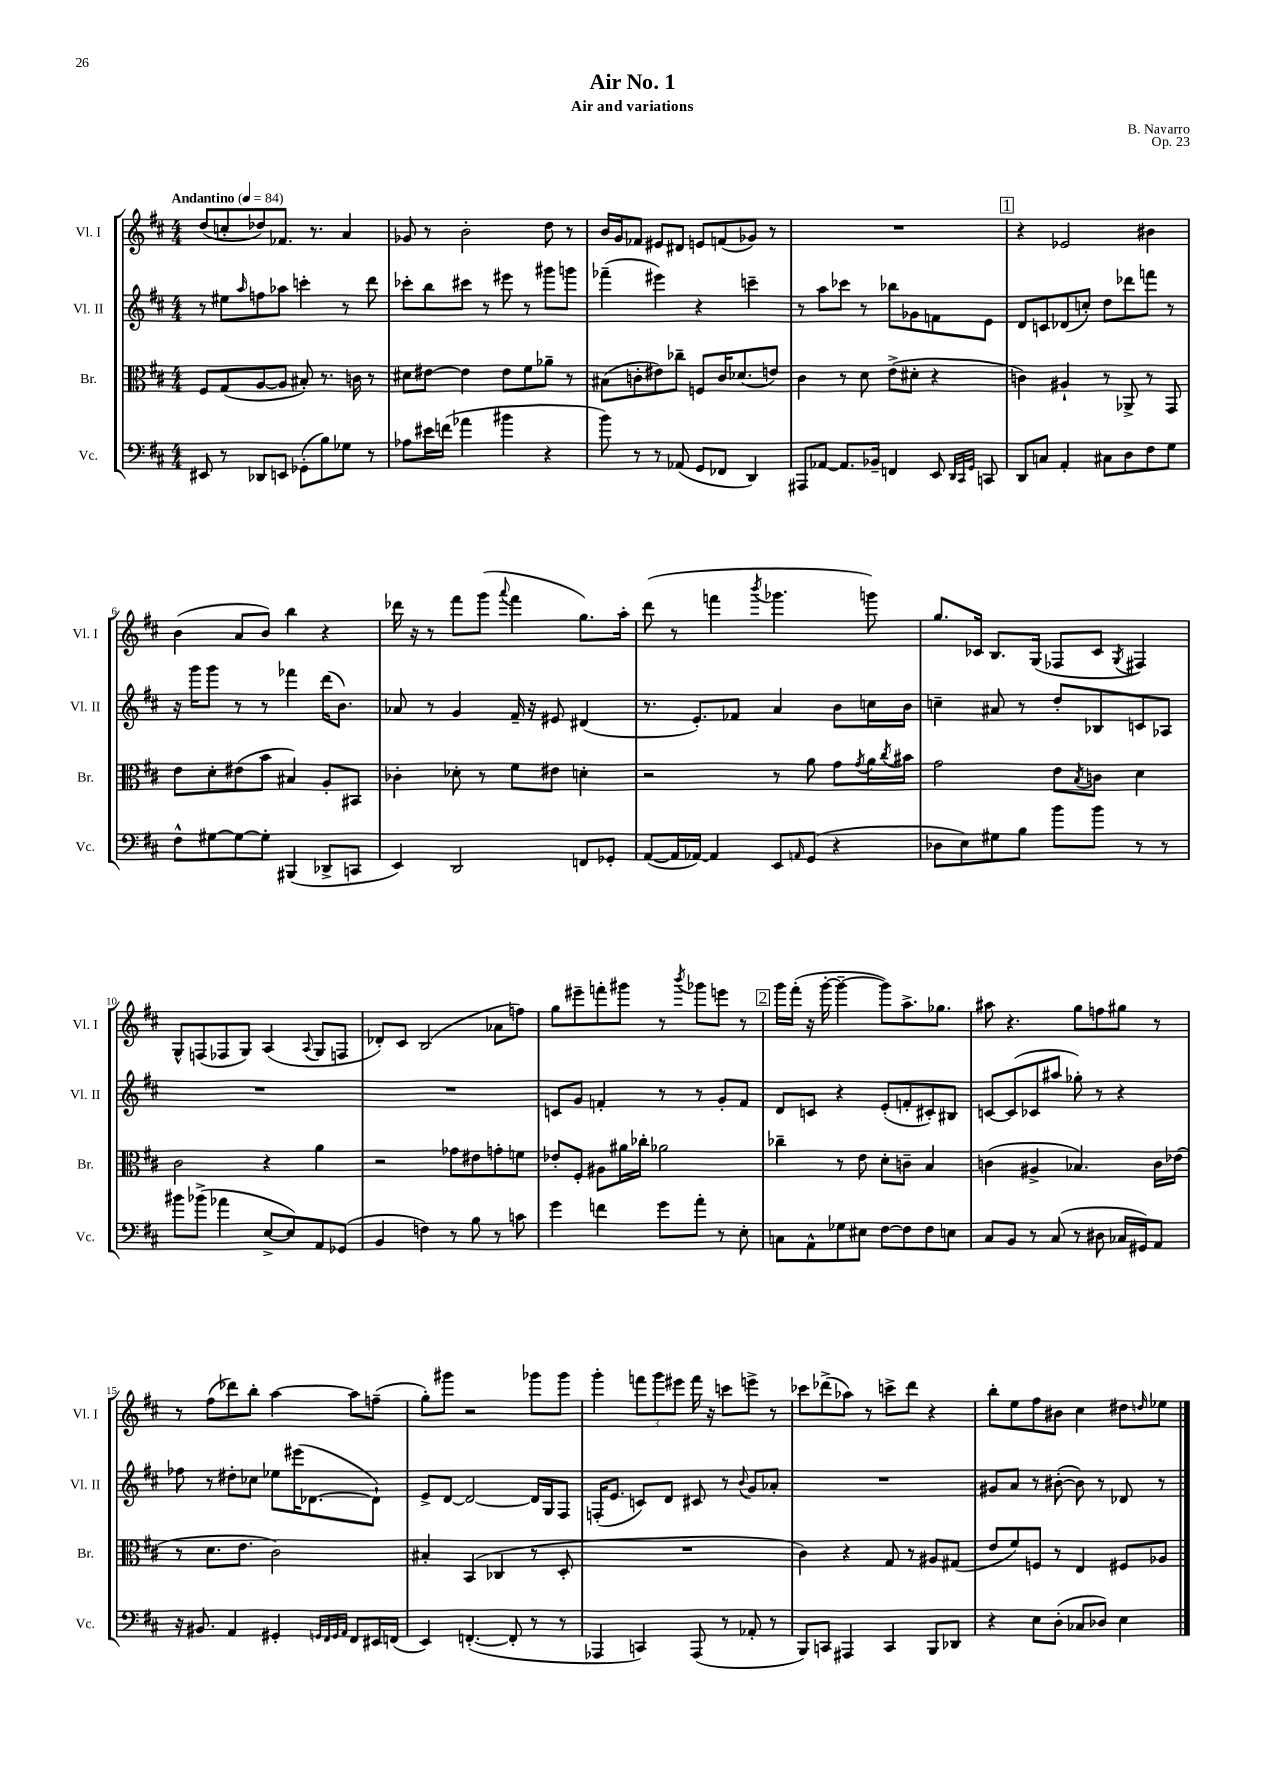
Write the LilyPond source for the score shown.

\header { title = "Air No. 1" composer = "B. Navarro" subtitle = "Air and variations" opus = "Op. 23" }
<<
\new StaffGroup <<
\new Staff = "s0" \with { instrumentName = "Vl. I" shortInstrumentName = "Vl. I" } {
    \clef treble \key d \major \numericTimeSignature \time 4/4 \tempo "Andantino" 4 = 84
    d''8( c''8-. des''8) fes'8. r8. a'4 |
    ges'8 r8 b'2-. d''8 r8 |
    b'16 g'16 fes'8 eis'8 dis'8 e'8 f'8( ges'8) r8 |
    R1 |
    \mark \markup { \box "1" } r4 ees'2 bis'4 |
    b'4( a'8 b'8) b''4 r4 |
    des'''16 r16 r8 fis'''8 g'''8( \appoggiatura { a'''8 } fis'''4 g''8.) a''16-. |
    d'''8( r8 f'''4 \acciaccatura { b'''8 } ges'''4. g'''8) |
    g''8. ces'16 b8. g16( fes8 ces'8 \acciaccatura { g8 } fis4) |
    g8-^ f8( fes8 g8) a4( \appoggiatura { a8 } g8 f8 |
    des'8-.) cis'8 b2( aes'8 f''8) |
    g''8 eis'''8-- f'''8-. gis'''8 r8 \acciaccatura { b'''8 } ges'''8 e'''8 r8 |
    \mark \markup { \box "2" } g'''16 fis'''16-.( r16 g'''16~-. g'''4~-- g'''8) a''8.-> ges''8. |
    ais''8 r4. g''8 f''8 gis''8 r8 |
    r8 fis''8( des'''8) b''8-. a''4~ a''8 f''8--( |
    g''8-.) gis'''8 r2 ges'''8 ges'''8 |
    g'''4-. \tuplet 3/2 { f'''8 g'''8 eis'''8 } f'''16 r16 c'''8 e'''8-> r8 |
    ces'''8 des'''8->( aes''8) r8 c'''8-> des'''8 r4 |
    b''8-. e''8 fis''8 bis'8 cis''4 dis''8 \grace { d''16 } ees''8 \bar "|." |
}
\new Staff = "s1" \with { instrumentName = "Vl. II" shortInstrumentName = "Vl. II" } {
    \clef treble \key d \major \numericTimeSignature \time 4/4
    r8 eis''8 \grace { a''16 } f''8 aes''8 c'''4-. r8 d'''8 |
    ces'''8-. b''8 cis'''8 r8 eis'''8 r8 gis'''8 g'''8 |
    fes'''4--( eis'''4) r4 c'''4-- |
    r8 a''8 ces'''8 r8 bes''8 ges'8 f'8 e'8 |
    \mark \markup { \box "1" } d'8 c'8 des'8( c''8-.) d''8 des'''8 f'''8 r8 |
    r16 g'''16 g'''8 r8 r8 fes'''4 d'''16( b'8.) |
    aes'8 r8 g'4 fis'16-- r16 eis'8 dis'4( |
    r8. e'8.-.) fes'8 a'4 b'8 c''16 b'16 |
    c''4-- ais'8 r8 d''8-. bes8 c'8 aes8 |
    R1 |
    R1 |
    c'8 g'8 f'4-. r8 r8 g'8-. f'8 |
    \mark \markup { \box "2" } d'8 c'8 r4 e'8-.( f'8-. cis'8-.) bis8 |
    c'8~ c'8( ces'8 ais''8 ges''8-.) r8 r4 |
    fes''8 r8 dis''8-. ces''8 ees''8 eis'''16( des'8.~ des'8-!) |
    e'8-> d'8~ d'2~ d'16 g16 fis8 |
    f16-.( e'8. c'8) d'8 cis'8 r8 \appoggiatura { b'8 } g'8 aes'8-. |
    R1 |
    gis'8 a'8 r8 bis'8~-.( bis'8) r8 des'8 r8 \bar "|." |
}
\new Staff = "s2" \with { instrumentName = "Br." shortInstrumentName = "Br." } {
    \clef alto \key d \major \numericTimeSignature \time 4/4
    fis8 g8( a8~ a8 bis8-.) r8. c'16 r8 |
    dis'8 eis'8~ eis'4 eis'8 fis'8 aes'8-- r8 |
    bis8( c'8-. eis'8) ces''8-- f8 c'16 des'8.( e'8) |
    cis'4 r8 d'8 e'8->( dis'8-. r4 |
    \mark \markup { \box "1" } c'4) ais4-! r8 aes,8-> r8 g,8 |
    e'8 d'8-. eis'8( b'8 bis4) a8-. bis,8 |
    ces'4-. des'8-. r8 fis'8 eis'8 d'4-. |
    r2 r8 a'8 g'8 \acciaccatura { g'8 } a'16 \acciaccatura { cis''8 } bis'16 |
    g'2 e'8 \acciaccatura { b8 } c'8 d'4 |
    cis'2 r4 a'4 |
    r2 ges'8 eis'8 g'8-. f'8 |
    ees'8-. fis8-. ais8 ais'16 ces''16-. aes'2 |
    \mark \markup { \box "2" } ces''4-- r8 e'8 d'8-. c'8-- b4 |
    c'4( ais4-> bes4.) c'16 ees'16( |
    r8 d'8. e'8. cis'2) |
    bis4-. b,4( ces4 r8 d8-. |
    R1 |
    cis'4) r4 g8 r8 ais8 gis8( |
    e'8 fis'8) f8 r8 e4 fis8 aes8 \bar "|." |
}
\new Staff = "s3" \with { instrumentName = "Vc." shortInstrumentName = "Vc." } {
    \clef bass \key d \major \numericTimeSignature \time 4/4
    eis,8 r8 des,8 e,8 ges,8-.( b8) ges8 r8 |
    aes8 eis'16 f'16( aes'4 bis'4 r4 |
    b'8) r8 r8 aes,8( g,8 fes,8 d,4) |
    ais,,8 aes,8~ aes,8. bes,16-- f,4 e,8 \grace { d,32 cis,32 g,32 } c,8 |
    \mark \markup { \box "1" } d,8 c8 a,4-. cis8 d8 fis8 g8 |
    fis8-^ gis8~ gis8~ gis8-. bis,,4( des,8-> c,8 |
    e,4) d,2 f,8 ges,8-. |
    a,8~( a,16 aes,16~) aes,4 e,8 \grace { a,16 } g,8( r4 |
    des8 e8) gis8 b8 b'8 b'8 r8 r8 |
    bis'8 bes'8->( aes'4 e8~-> e8) a,8 ges,8( |
    b,4 f4) r8 b8 r8 c'8 |
    g'4 f'4 g'8 a'8-. r8 e8-. |
    \mark \markup { \box "2" } c8 a,8-^ ges8 eis8 fis8~ fis8 fis8 e8 |
    cis8 b,8 r8 cis8( r8 dis8 ces16 gis,16) a,8 |
    r16 bis,8. a,4 gis,4-. \grace { g,32 fis,32 g,32 a,32 } fis,8 eis,16 f,16( |
    e,4) f,4.~-.( f,8-. r8 r8 |
    aes,,4 c,4) aes,,8( r8 aes,8-. r8 |
    b,,8) c,8 ais,,4 c,4 b,,8 des,8 |
    r4 e8 d8-.( ces8 des8) e4 \bar "|." |
}
>>
>>
